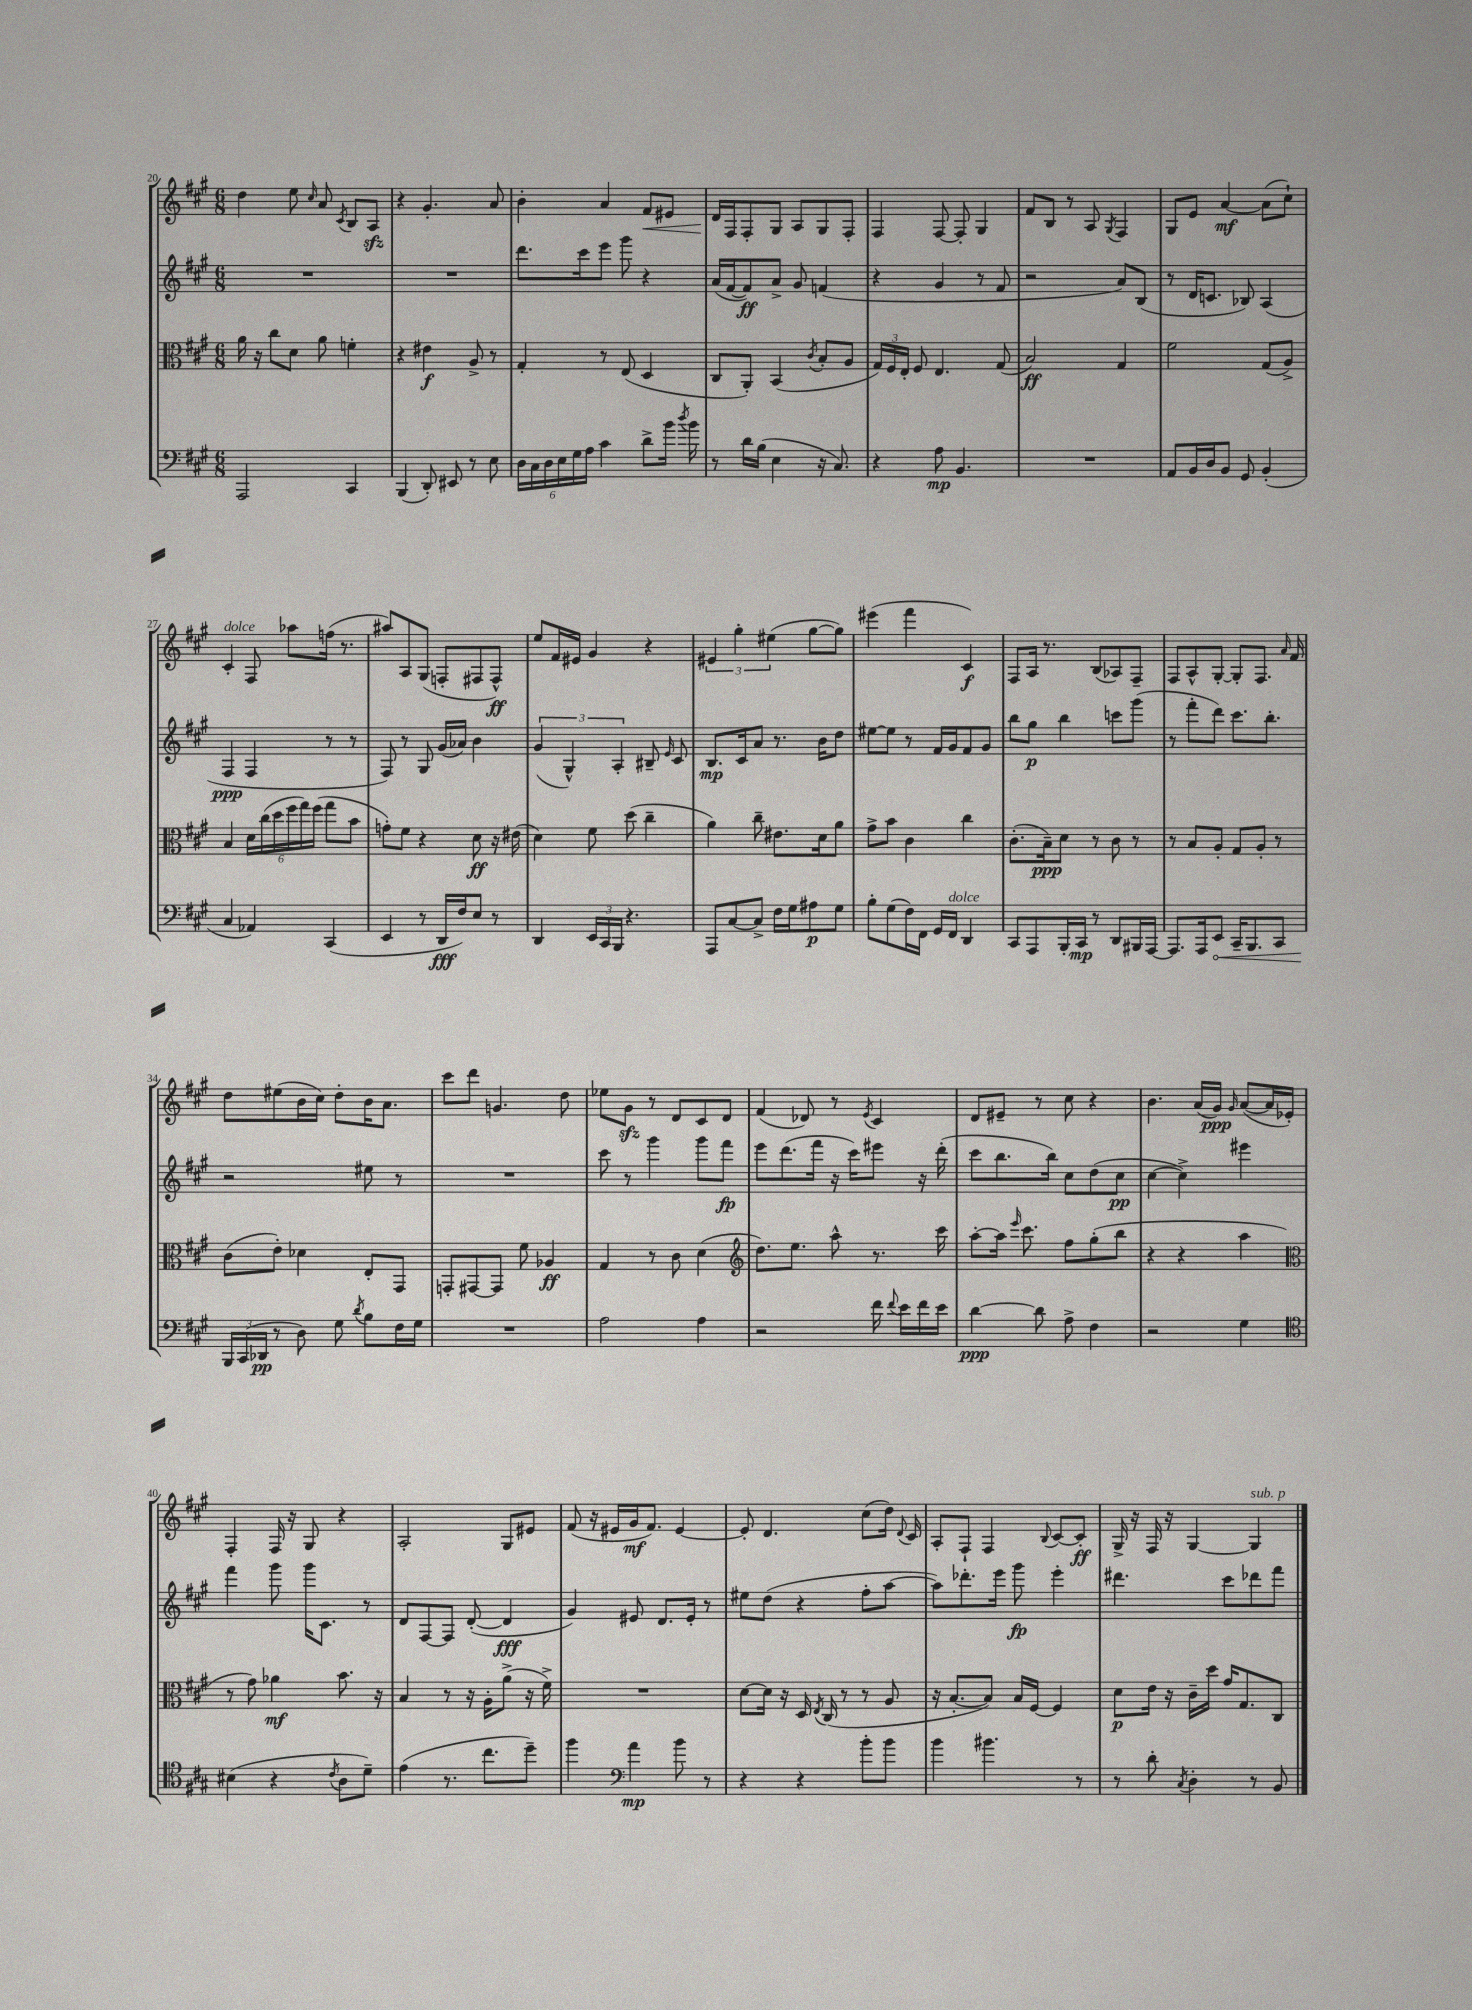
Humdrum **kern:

**kern	**kern	**kern	**kern
*staff4	*staff3	*staff2	*staff1
*clefF4	*clefC3	*clefG2	*clefG2
*k[f#c#g#]	*k[f#c#g#]	*k[f#c#g#]	*k[f#c#g#]
*M6/8	*M6/8	*M6/8	*M6/8
2AAA	16a	2.r	4dd
.	16r	.	.
.	8cc#	.	.
.	8d	.	8ee
.	.	.	16qqcc#
.	8a	.	8a
.	.	.	8qc#
4CC#	4f'	.	8B
.	.	.	8A
=	=	=	=
(4BBB	4r	2.r	4r
8DD')	4e#	.	4.g#'
8EE#	.	.	.
8r	8A^	.	.
8E	8r	.	8a
=	=	=	=
24D	4G#'	8.ddd	4b'
24C#	.	.	.
24D	.	.	.
24E	.	.	.
24G#	.	.	.
.	.	16ccc#	.
24A	.	.	.
4c#	8r	8eee	4a
.	(8E	8ggg#	.
8d^	4D	4r	8f#
16b	.	.	8e#
8qdd	.	.	.
16b	.	.	.
=	=	=	=
8r	8C#	(16a	16d
.	.	[16f#	16F#
16d	8AA')	8f#])	8F#'
(16B	.	.	.
4E	(4BB	8a^	8G#
.	.	8g#	8A
.	8qc#	.	.
16r	8B'	(4f	8G#
8.C#)	.	.	.
.	8A	.	8F#'
=	=	=	=
4r	24G#)	4r	4F#
.	24F#	.	.
.	24E'	.	.
.	8F#	.	.
8A	4.E	4g#	[8F#
4.BB	.	.	8F#']
.	.	8r	4G#
.	(8G#	8f#	.
=	=	=	=
2.r	2B)	2r	8f#
.	.	.	8B
.	.	.	8r
.	.	.	8A
.	.	.	8qG#
.	4G#	8a)	4F#
.	.	(8B	.
=	=	=	=
8AA	2f#	8r	8G#
16BB	.	16d	8e
16D	.	8.c	.
8BB	.	.	[4a
8GG#	.	8B-)	.
(4BB'	(8G#	(4A	(8a]
.	8A^)	.	8cc#`)
=	=	=	=
4C#	4B	4F#	4c#'
4AA-)	24d	4F#	8F#
.	(24cc#	.	.
.	24dd	.	.
.	24ff#	.	8aa-
.	24gg#)	.	.
.	(24ff#	.	.
(4CC#	8gg#	8r	(16ff
.	.	.	8.r
.	8b	8r	.
=	=	=	=
4EE	8g')	8F#)	8aa#)
.	8f#	8r	8A
8r	4r	8G#	(8G#
16DD	.	(16g#	8F'
16F#)	.	16a-)	.
8E	8d	4b	8F#
8r	16r	.	8F#^^)
.	(16e#	.	.
=	=	=	=
4DD	4d)	(6g#	8ee
.	.	.	16f#
.	.	6G#^^)	.
.	.	.	16e#
24EE	8f#	.	4g#
24CC#	.	.	.
24BBB	.	6A'	.
4.r	(8dd	.	.
.	4cc#~	8B#~	4r
.	.	16qqe	.
.	.	8c#	.
=	=	=	=
8AAA	4a)	8.B	6e#
[8C#	.	.	.
.	.	.	6gg#'
.	.	16c#	.
8C#^]	8cc#~	8a	.
.	.	.	(6ee#
16F#	8.e#	8.r	.
16G#	.	.	.
8A#	.	.	[8gg#
.	16d	16b	.
8G#	8a	8dd	8gg#])
=	=	=	=
8B'	8g#^	[8ee#	(4eee#
(8G#	8b	8ee#]	.
16F#)	4c#	8r	4fff#
16FF#	.	.	.
16GG#	.	16f#	.
16FF#	.	16g#	.
4DD	4cc#	8f#	4c#)
.	.	8g#	.
=	=	=	=
8CC#	(8.c#'	8bb	8F#
8AAA	.	8gg#	16A
.	16B~)	.	8.r
16BBB'	8d	4bb	.
16CC#	.	.	.
8r	8r	.	(8B
8DD	8c#	8ccc	8A-)
16BBB#	8r	(8ggg#	8F#~
[16AAA	.	.	.
=	=	=	=
8.AAA]	8r	8r	8F#
.	8B	8fff#'	8A^^
16AAA	.	.	.
8EE	8A'	8ddd)	[8G#'
16CC#~	8G#	8.ccc#	8G#']
8.BBB	.	.	.
.	8A'	.	8.F#
.	.	8.bb'	.
8CC#	8r	.	.
.	.	.	16qqa
.	.	.	16f#
=	=	=	=
24BBB	(8c#	2r	8dd
(24CC#	.	.	.
24DD-	.	.	.
8r	8e')	.	(8ee#
8D)	4d-	.	16b
.	.	.	16cc#)
8G#	.	.	8dd'
8qd	.	.	.
8B	8E'	8ee#	16b
.	.	.	8.a
16F#	8GG#	8r	.
16G#	.	.	.
=	=	=	=
2.r	8GG'	2.r	8ccc#
.	[8GG#	.	8ddd
.	8GG#]	.	4.g
.	8f#	.	.
.	4A-	.	.
.	.	.	8dd
=	=	=	=
2A	4G#	8ccc#	8ee-
.	.	8r	8g#
.	8r	4ggg#	8r
.	8c#	.	8d
4A	(4d	8ggg#	8c#
.	.	8fff#	8d
=	=	=	=
*	*clefG2	*	*
2r	8.dd)	8eee	(4f#
.	.	(8.ddd	.
.	8.ee	.	.
.	.	.	8d-)
.	.	16fff#	.
.	8aa^^	16r	8r
.	.	16ccc#)	.
.	.	.	8qe
16f#	8.r	8eee#	4c#
8qqf#	.	.	.
16e	.	.	.
16f#	.	16r	.
16e	16ccc#	(16ddd'	.
=	=	=	=
[4d	[8aa'	8ccc#	8d
.	16aa]	8.bb	8e#~
.	16qqeee	.	.
.	8.ccc#	.	.
8d]	.	.	8r
.	.	16bb)	.
8A^	8ff#	8cc#	8cc#
4F#	(8gg#'	(8dd	4r
.	8bb	8cc#	.
=	=	=	=
2r	4r	[4cc#	4.b
.	4r	4cc#^])	.
.	.	.	(16a
.	.	.	16g#)
.	.	.	16qqg#
4G#	4aa	4eee#	([8a
.	.	.	16a]
.	.	.	16e-')
=	=	=	=
*clefC4	*clefC3	*	*
(4B#	8r	4fff#	4F#'
.	8g#)	.	.
4r	4a-	8ggg#	16F#
.	.	.	16r
.	.	16ggg#	8G#
.	.	8.c#	.
8qc#	.	.	.
8A	8.b	.	4r
8d~)	.	8r	.
.	16r	.	.
=	=	=	=
(4e	4B	8d	2A'
.	.	[8F#	.
8.r	8r	8F#]	.
.	16r	([8d'	.
8.cc#	16A'	.	.
.	(8a^	4d]	8G#
8dd~)	16r	.	8e#
.	16f#^)	.	.
=	=	=	=
4ff#	2.r	4g#)	(8f#
.	.	.	16r
.	.	.	16e#
*clefF4	*	*	*
4a	.	8e#	16g#
.	.	.	8.f#)
.	.	8.d	.
8b	.	.	[4e#
.	.	16e#'	.
8r	.	8r	.
=	=	=	=
4r	[8d	8ee#	8e#']
.	16d]	(8dd	4.d
.	16r	.	.
4r	16D	4r	.
.	8qE	.	.
.	(16C#	.	.
.	8r	.	.
8b'	8r	8ff#'	(8cc#
8b	8A	[8aa	16dd)
.	.	.	8qqd
.	.	.	16c#
=	=	=	=
4b	16r	8aa])	8A'
.	[8.B'	.	.
.	.	8.ddd-'	8F#`
4.b#	8B])	.	4F#
.	.	16eee	.
.	16B	8ggg#	.
.	[16F#	.	.
.	.	.	8qqB
.	4F#]	4eee'	[8c#
8r	.	.	8c#']
=	=	=	=
8r	8d	4.ddd#	16G#^
.	.	.	16r
8d'	16e	.	16F#
.	16r	.	16r
8qC#	.	.	.
4D'	16c#~	.	[4G#
.	16dd	.	.
.	16g#	8ccc#	.
.	8.G#	.	.
8r	.	8ddd-	4G#]
8BB	8C#	8fff#	.
==	==	==	==
*-	*-	*-	*-
